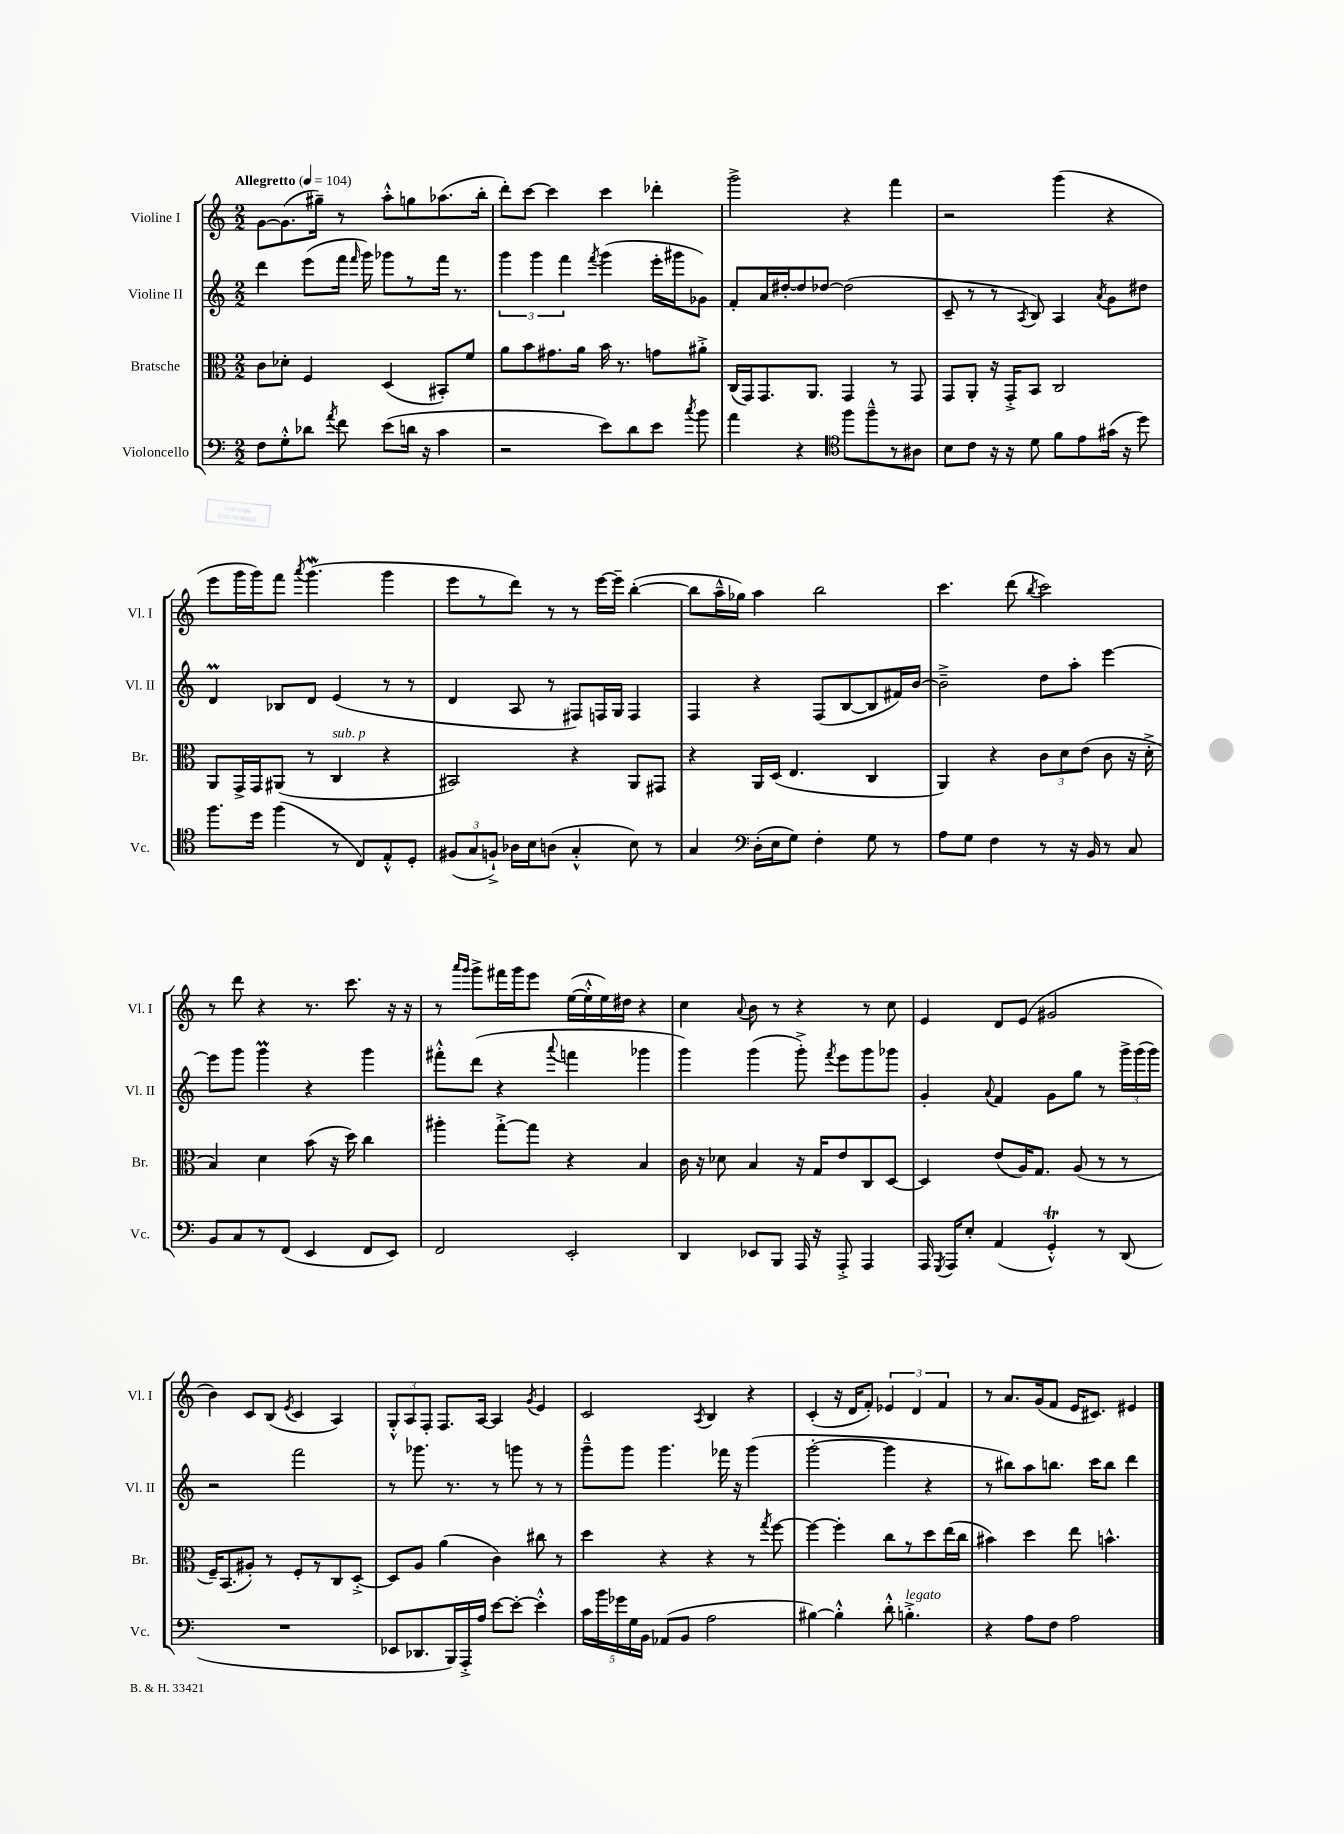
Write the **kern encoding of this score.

**kern	**kern	**kern	**kern
*part4	*part3	*part2	*part1
*staff4	*staff3	*staff2	*staff1
*I"Violoncello	*I"Bratsche	*I"Violine II	*I"Violine I
*I'Vc.	*I'Br.	*I'Vl. II	*I'Vl. I
*clefF4	*clefC3	*clefG2	*clefG2
*k[]	*k[]	*k[]	*k[]
*M2/2	*M2/2	*M2/2	*M2/2
*MM104	*MM104	*MM104	*MM104
=1	=1	=1	=1
!	!	!	!LO:TX:a:B:t=Allegretto
8F\L	8c\L	4ddd\	[8g\L
8G'^^\	8d-X'\J	.	(8.g\]
8d-X\J	4F/	(8eee\L	.
.	.	.	16gg#X~\Jk)
8qa/	.	.	.
8f\	.	16fff\Jk	8r
.	.	16qqfff/	.
.	.	16ggg\)	.
(8e\L	(4D/	8ggg-X\L	8aa'^^\L
16dn\Jk	.	8r	8ggn\
16r	.	.	.
4c\	8BB#X'/L)	16fff\Jk	(8.aa-X\
.	.	8.r	.
.	8f/J	.	.
.	.	.	16bb'\Jk
=2	=2	=2	=2
2r	8a\L	6ggg\	8ddd'\L)
.	8b\	.	[8ccc\J
.	.	6ggg\	.
.	8.g#X\	.	4ccc\]
.	.	6fff\	.
.	16a\Jk	.	.
.	.	8qfff/	.
8e\L)	16b\	(4ggg\	4ccc\
.	8.r	.	.
8d\	.	.	.
8e\J	8gn\L	16eee'\LL	4ddd-X'\
.	.	16ggg#X\J	.
8qcc/	.	.	.
8b\	8a#X'^\J	8g-X\J)	.
=3	=3	=3	=3
4a\	(16C/LL	8f'/L	2ggg^\
.	16GG/J)	.	.
.	8.GG/	16a/L	.
.	.	[16dd#X'/J	.
4r	.	8dd#/]	.
.	8.AA/J	.	.
.	.	[8dd-X/J	.
*clefC4	*	*	*
8ff\L	4GG/	(2dd-\]	4r
8ff~^^\	.	.	.
8r	8r	.	4fff\
8A#X\J	8GG/	.	.
=4	=4	=4	=4
8B\L	8GG/L	8c~/	2r
8c\J	8AA'/J	8r	.
16r	16r	8r	.
16r	16GG'^/KL	.	.
.	.	8qA/	.
8d\	8BB/J	8B/)	.
8f\L	2C/	4A/	(4ggg\
8e\	.	.	.
.	.	8qa/	.
(16g#X\Jk	.	8g\L	4r
16r	.	.	.
8dd\)	.	8dd#X\J	.
!!LO:LB:g=z
=5	=5	=5	=5
8.ff\L	8AA/L	4dM/	8eee\L
.	16GG^/L	.	16ggg\L
16dd\Jk	16GG/J	.	16ggg\J)
(4ff\	(8AA#X/J	8B-X/L	8fff\J
.	.	.	8qaaa/
.	8r	8d/J	(4.gggW\
!	!LO:TX:a:i:t=sub. p	!	!
8r	4C/	(4e/	.
8C/L)	.	.	.
8E'^^/	4r	8r	4ggg\
8D'/J	.	8r	.
=6	=6	=6	=6
(12F#X/L	2BB#X/)	4d/	8eee\L
12G/	.	.	.
.	.	.	8r
12Fn`^/J)	.	.	.
16A-X\LL	.	8A/	8ddd\J)
16B\J	.	.	.
(8An\J	.	8r	8r
4G'^^/	4r	8F#X/L)	8r
.	.	16Fn/L	[16eee\LL
.	.	16G/JJ	16eee~\JJ]
8B\)	8AA/L	4F/	([4bb'\
8r	8GG#X/J	.	.
=7	=7	=7	=7
4G/	4r	4F/	8bb\L]
.	.	.	16aa~^^\L
.	.	.	16gg-X\JJ)
*clefF4	*	*	*
(16D'\LL	16AA/LL	4r	4aa\
16E\J	(16D/JJ	.	.
8G\J)	4.E/	.	.
4F'\	.	(8F/L	2bb\
.	.	[8B/	.
8G\	4C/	8B/]	.
8r	.	16f#X/L)	.
.	.	[16b/JJ	.
=8	=8	=8	=8
8A\L	4AA/)	2b~^\]	4.ccc\
8G\J	.	.	.
4F\	4r	.	.
.	.	.	(8ddd\
.	.	.	8qbb/
8r	12c\L	8dd\L	2ccc\)
.	12d\	.	.
16r	.	8aa'\J	.
.	(12e\J	.	.
16BB/	.	.	.
8r	8c\	[4eee\	.
8C/	16r	.	.
.	16d'^\	.	.
!!LO:LB:g=z
=9	=9	=9	=9
8BB/L	4B/)	8eee\L]	8r
8C/	.	8ggg\J	8ddd\
8r	4d\	4gggM\	4r
(8FF/J	.	.	.
4EE/	(8b\	4r	8.r
.	16r	.	.
.	16dd\)	.	8.ccc\
8FF/L	4cc\	4ggg\	.
8EE/J)	.	.	16r
.	.	.	16r
=10	=10	=10	=10
2FF/	4aa#X'\	8fff#X'^^\L	8r
.	.	.	16qqaaa/LL
.	.	.	16qqggg/JJ
.	.	(8ddd\J	8ggg^\L
.	[8gg'^\L	4r	16fff#X\L
.	.	.	16ggg\J
.	8gg\J]	.	8eee\J
.	.	8qqaaa/	.
2EE'/	4r	4fffn\	([16ee\LL
.	.	.	16ee'^^\]
.	.	.	16ee\)
.	.	.	16dd#X\JJ
.	4B/	4ggg-X\	4r
=11	=11	=11	=11
4DD/	16c\	4ggg\)	4cc\
.	16r	.	.
.	8d-X\	.	.
.	.	.	8qqa/
8EE-X/L	4B/	(4ggg\	8b\
8BBB/J	.	.	8r
16AAA/	16r	8ggg'^\)	4r
16r	16G/KL	.	.
.	.	8qfff/	.
8AAA'^/	8e/	8eee\L	.
4AAA/	8C/	8ggg\	8r
.	[8D/J	8ggg-X\J	8cc\
=12	=12	=12	=12
16AAA/	4D/]	4g'/	4e/
8qGGG/	.	.	.
16AAA/KL	.	.	.
8E'/J	.	.	.
.	.	8qqa/	.
(4AA/	(8e/L	4f/	8d/L
.	16A/K)	.	(8e/J
.	8.G/J	.	.
4GGT'^^/)	.	8g\L	2g#X/
.	(8A/	8gg\J	.
8r	8r	8r	.
(8DD/	8r	24ggg^\LL	.
.	.	(24ggg\	.
.	.	24ggg\JJ)	.
!!LO:LB:g=z
=13	=13	=13	=13
1r	16F~/KL)	2r	4b\)
.	(8.BB/	.	.
.	8A#X'/J)	.	8c/L
.	8r	.	(8B/J
.	.	.	8qe/
.	8F'/L	2fff\	4c/
.	8r	.	.
.	8C/	.	4A/)
.	[8D'^/J	.	.
=14	=14	=14	=14
8EE-X/L	8D/L]	8r	12G'^^/L
.	.	.	12A/
8.DD-X/	8A/J	8.ggg-X\	.
.	.	.	12F'/J
.	(4a\	.	8.F/L
16BBB/L)	.	8.r	.
16AAA'^/	.	.	.
16A/JJ	.	.	[16A/Jk
[8e\L	4c\)	8r	4A/]
8e'\J_	.	8gggn\	.
.	.	.	8qg/
4e'^^\]	8cc#X\	8r	4e/
.	8r	8r	.
=15	=15	=15	=15
20c\LL	4dd\	8ggg~^^\L	2c/
20b\	.	.	.
20g-X\	.	.	.
.	.	8ggg\J	.
20G\	.	.	.
20BB\JJ	.	.	.
(8AA-X/L	4r	4.ggg\	.
8BB/J	.	.	.
.	.	.	8qA/
2A\	4r	.	4B/
.	.	16fff-X\	.
.	.	16r	.
.	8r	(4ggg\	4r
.	8qgg/	.	.
.	[8ff\	.	.
=16	=16	=16	=16
[4B#X\)	4ff\_	[2ggg'\	(4c'/
4B#'^^\]	4ff'\]	.	16r
.	.	.	16d/KL
.	.	.	8f'/J)
8d'^^\	8cc\L	4ggg\]	6e-X/
!LO:TX:a:i:t=legato	!	!	!
4.Bn'^\	8r	.	.
.	.	.	6d/
.	8dd\	4r	.
.	.	.	6f/
.	(16ee\L	.	.
.	16cc\JJ	.	.
=17	=17	=17	=17
4r	4b#X\)	8r	8r
.	.	8bb#X\L)	8.a/L
8A\L	4dd\	8aa\	.
.	.	.	(16g/k
8F\J	.	8.bbn\J	8f/J
2A\	8ee\	.	16e/KL
.	.	16ccc\KL	8.c#X/J)
.	4.bn^^\	8bb\J	.
.	.	4ddd\	4e#X/
==	==	==	==
*-	*-	*-	*-
